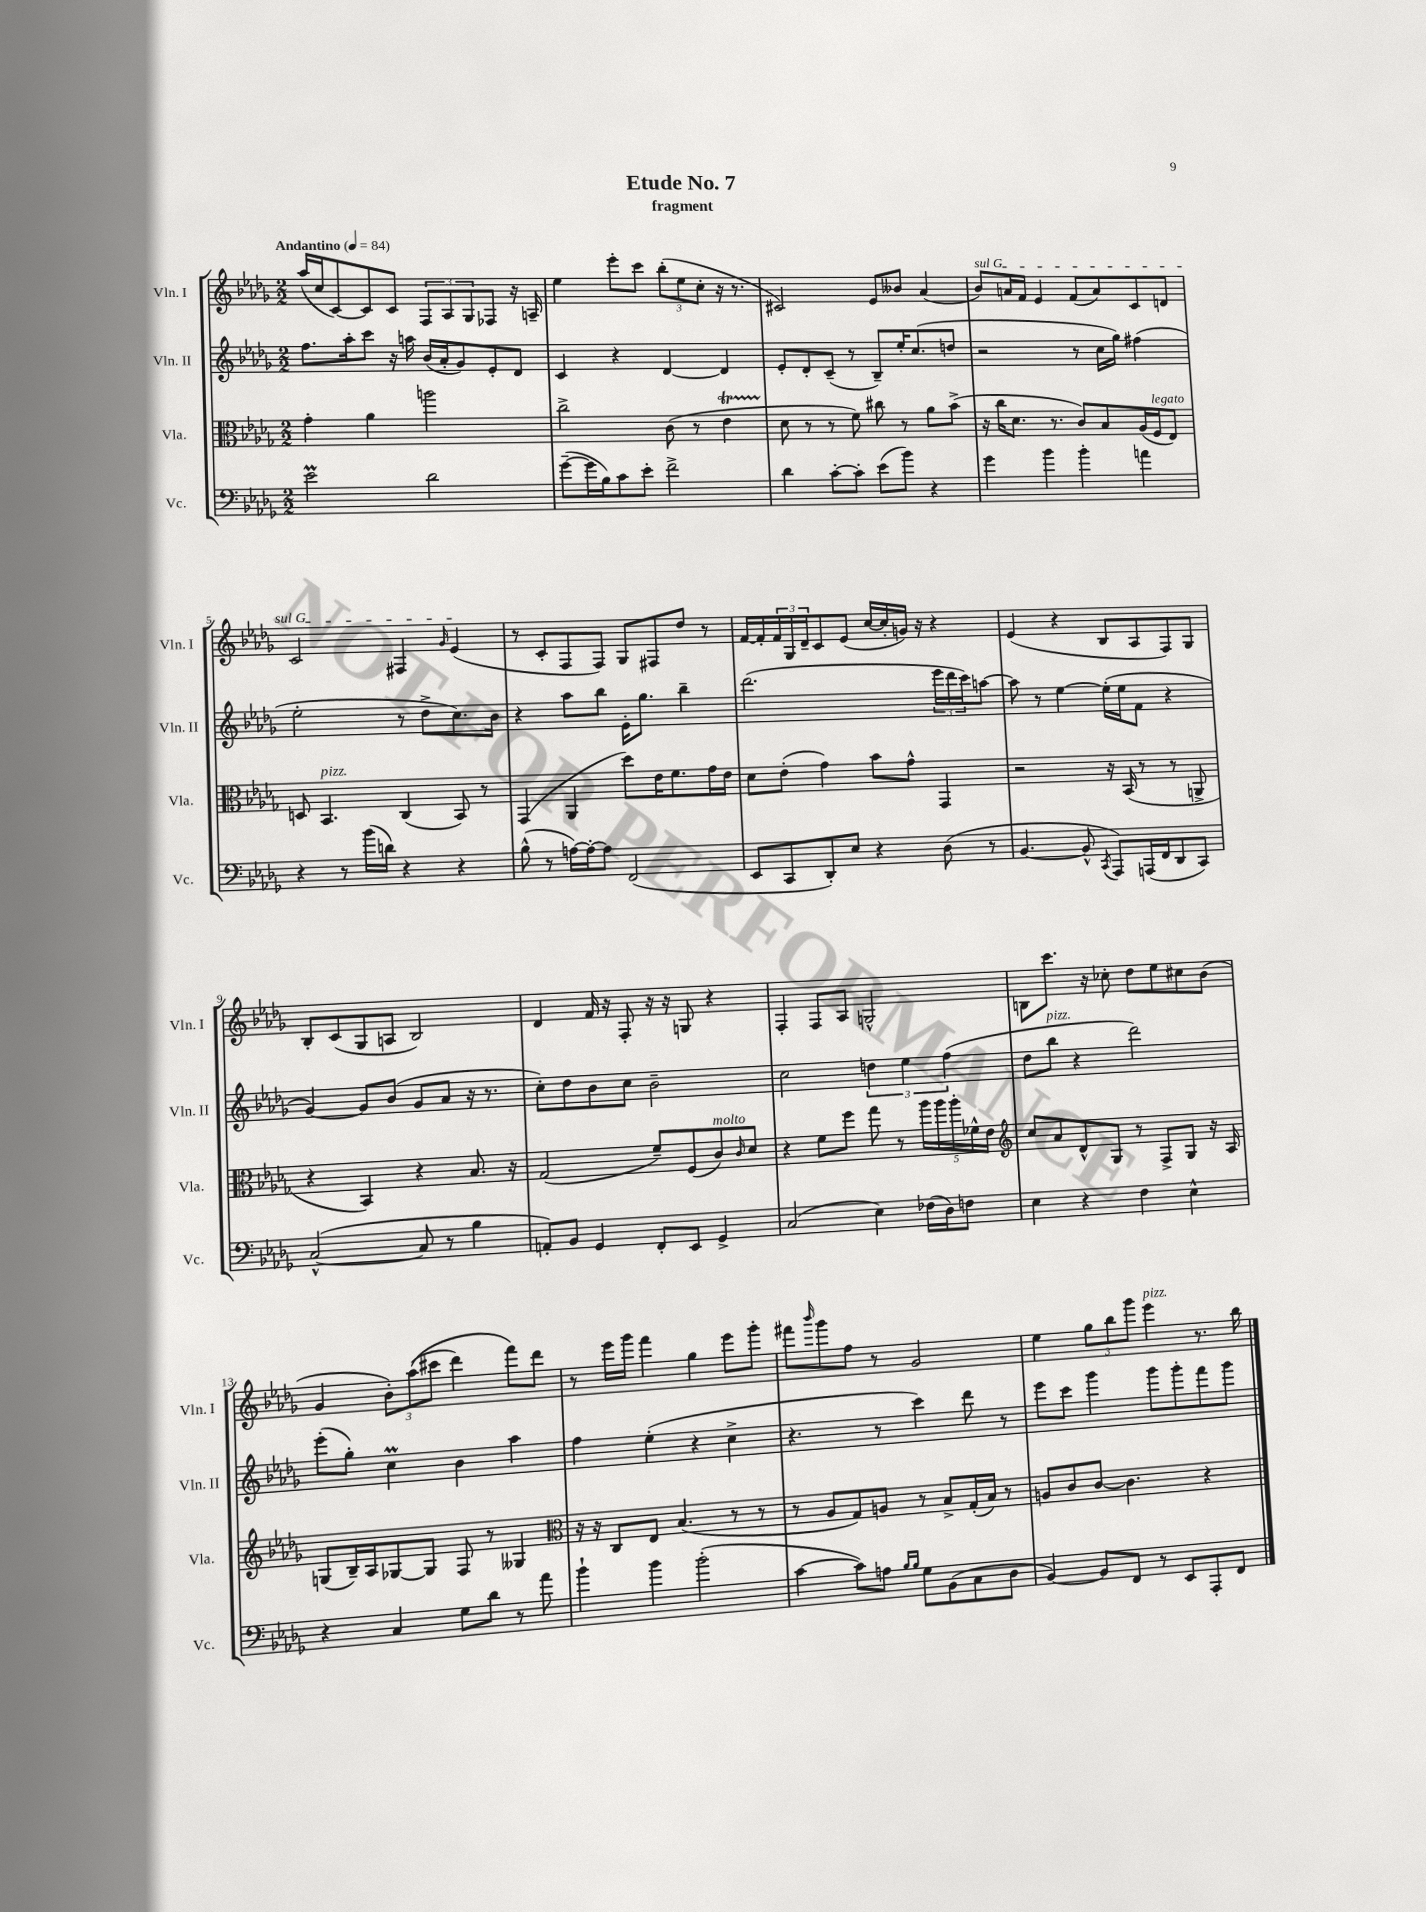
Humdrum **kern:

**kern	**kern	**kern	**kern
*staff4	*staff3	*staff2	*staff1
*clefF4	*clefC3	*clefG2	*clefG2
*k[b-e-a-d-g-]	*k[b-e-a-d-g-]	*k[b-e-a-d-g-]	*k[b-e-a-d-g-]
*M2/2	*M2/2	*M2/2	*M2/2
*MM84	*MM84	*MM84	*MM84
2e-	4g-'	8.ff	(16aa-
.	.	.	16cc
.	.	.	[8c)
.	.	16aa-'	.
.	4a-	8ccc	8c]
.	.	16r	8c
.	.	16aa	.
2d-	2aa	(16b-	12F
.	.	16a-'	.
.	.	.	12A-
.	.	8g-)	.
.	.	.	12G-
.	.	8e-'	8F-
.	.	8d-	16r
.	.	.	16A~
=	=	=	=
([8g-~	2cc^	4c	4ee-
16g-]	.	.	.
16B-)	.	.	.
8c	.	4r	8eee-'
8e-'	.	.	8ccc
2f^	(8c	[4d-	(12bb-'
.	.	.	12ee-
.	8r	.	.
.	.	.	12cc'
.	4e-	4d-]	16r
.	.	.	8.r
=	=	=	=
4d-	8d-	8e-'	2c#)
.	8r	8d-'	.
[8c'	8r	(8c~	.
8c']	8f)	8r	.
(8e-	8cc#	8B-~)	8e-
8b-)	8r	16ee-'	8b--
.	.	(8.cc	.
4r	8a-	.	(4a-
.	(8b-^	8dd	.
=	=	=	=
4g-	16r	2r	8b-)
.	16cc	.	.
.	8.d-	.	16a
.	.	.	16f
4b-	.	.	4e-
.	8.r	.	.
4b-'	8c)	8r	(8f
.	8B-	16cc	8a)
.	.	16gg-)	.
4a	(16A-	(4ff#	8c
.	16F	.	.
.	8E-)	.	8d
=	=	=	=
4r	8D	2ee-'	2c
.	4.BB-	.	.
8r	.	.	.
(16b-	.	.	.
16d)	.	.	.
4r	(4C	8r	4F#
.	.	8dd-^	.
.	.	.	16qqg-
4r	8BB-)	8.cc)	(4e-
.	8r	.	.
.	.	16b-	.
=	=	=	=
(8B-^^	(4GG-	4r	8r
8r	.	.	8c'
[16A)	4AA-	8aa-	8F
16A'_	.	.	.
8A]	.	8bb-	8F)
(2FF	8dd-)	16e-'	8G-
.	.	8.gg-	.
.	16e-	.	8F#
.	8.f	.	.
.	.	4bb-~	8dd-
.	16g-	.	8r
.	16e-	.	.
=	=	=	=
8EE-	8d-	(2.ddd-	[16f
.	.	.	16f']
8CC	(8e-'	.	24f
.	.	.	24G-
.	.	.	24d-~
8DD-')	4g-)	.	8c
8E-	.	.	(8e-
4r	8b-	.	[16cc
.	.	.	16cc']
.	8g-^^	.	16g)
.	.	.	16r
(8D-	4GG-	24eee-	4r
.	.	24ddd-	.
.	.	24ccc)	.
8r	.	[8aa	.
=	=	=	=
[4.BB-	2r	8aa]	(4e-
.	.	8r	.
.	.	[4ee-	4r
8BB-^^]	.	.	.
8qCC	.	.	.
8AAA-)	16r	(16ee-']	8B-
.	(16BB-	16ee-	.
(16AAA	8r	8f	8A-
16FF	.	.	.
8DD-	8r	4r	8F)
8CC)	8AA^	.	8G-
=	=	=	=
([2C^^	4r	[4g-)	8B-'
.	.	.	(8c
.	4BB-)	8g-]	8G-
.	.	(8b-	8A
8C]	4r	8g-	2B-)
8r	.	8a-	.
4B-	8.B-	16r	.
.	.	8.r	.
.	16r	.	.
=	=	=	=
8AA')	(2G-	8cc')	4d-
8BB-	.	8dd-	.
4GG-	.	8b-	16f
.	.	.	16r
.	.	8cc	8F'
8FF'	8f~)	2b-~	16r
.	.	.	16r
8EE-	(8F	.	8G
4GG-^	8c)	.	4r
.	16qqc	.	.
.	8d-	.	.
=	=	=	=
(2C	4r	2cc	4F'
.	8f	.	8F
.	8ff	.	8A-
4E-)	8gg-	6dd	2G^^
.	8r	.	.
.	.	6ee-	.
(16F-	20aa-	.	.
.	20aa-	.	.
16D-)	.	.	.
.	.	(6ff	.
.	20aa-'	.	.
8F	.	.	.
.	20f-^^	.	.
.	20e-	.	.
=	=	=	=
*	*clefG2	*	*
4E-	8cc	8dd-	8B
.	8a-	8bb-	8.ccc
4r	8d-^^	4r	.
.	.	.	16r
.	8G-	.	8cc-'
4F	8r	2ddd-)	8dd-
.	8F^	.	8ee-
4E-^^	8G-	.	8cc#
.	16r	.	(8b-
.	16A-	.	.
=	=	=	=
4r	(8G	(8eee-'	4g-
.	16B-~)	8gg-')	.
.	16A-	.	.
4C	[8G-	4cc	12b-')
.	.	.	&((12aa-
.	8G-]	.	.
.	.	.	12ccc#
8G-	8F	4b-	4ddd-)
8d-	8r	.	.
8r	4G--	4aa-	8fff&)
8a-	.	.	8ddd-
=	=	=	=
*	*clefC3	*	*
4b-`	16r	4ff	8r
.	16r	.	.
.	8C	.	16eee-
.	.	.	16ggg-
4b-	8E-	(4ee-'	4fff
.	(4.B-	.	.
(2b-'	.	4r	4gg-
.	8r	4cc^	8eee-
.	8r	.	8ggg-'
=	=	=	=
[4c	8r	4.r	8fff#
.	.	.	16qqbbb-
.	8A-	.	8ggg-
8c])	8G-)	.	8ff
8A	8A	8r	8r
16qqB-	.	.	.
16qqB-	.	.	.
8G-	8r	4ccc)	2g-
(8BB-	8B-^	.	.
8C	(16G-'	8ddd-	.
.	16B-)	.	.
8D-	8r	8r	.
=	=	=	=
[4BB-)	8A	8eee-	4ee-
.	8c	8ccc	.
8BB-]	[8c	4ggg-	12gg-
.	.	.	12bb-
8FF	4.c]	.	.
.	.	.	12ggg-
8r	.	8ggg-	4eee-
8EE-	.	8ggg-'	.
8AAA-'	4r	8fff	8.r
8FF	.	8ggg-	.
.	.	.	16bb-
==	==	==	==
*-	*-	*-	*-
